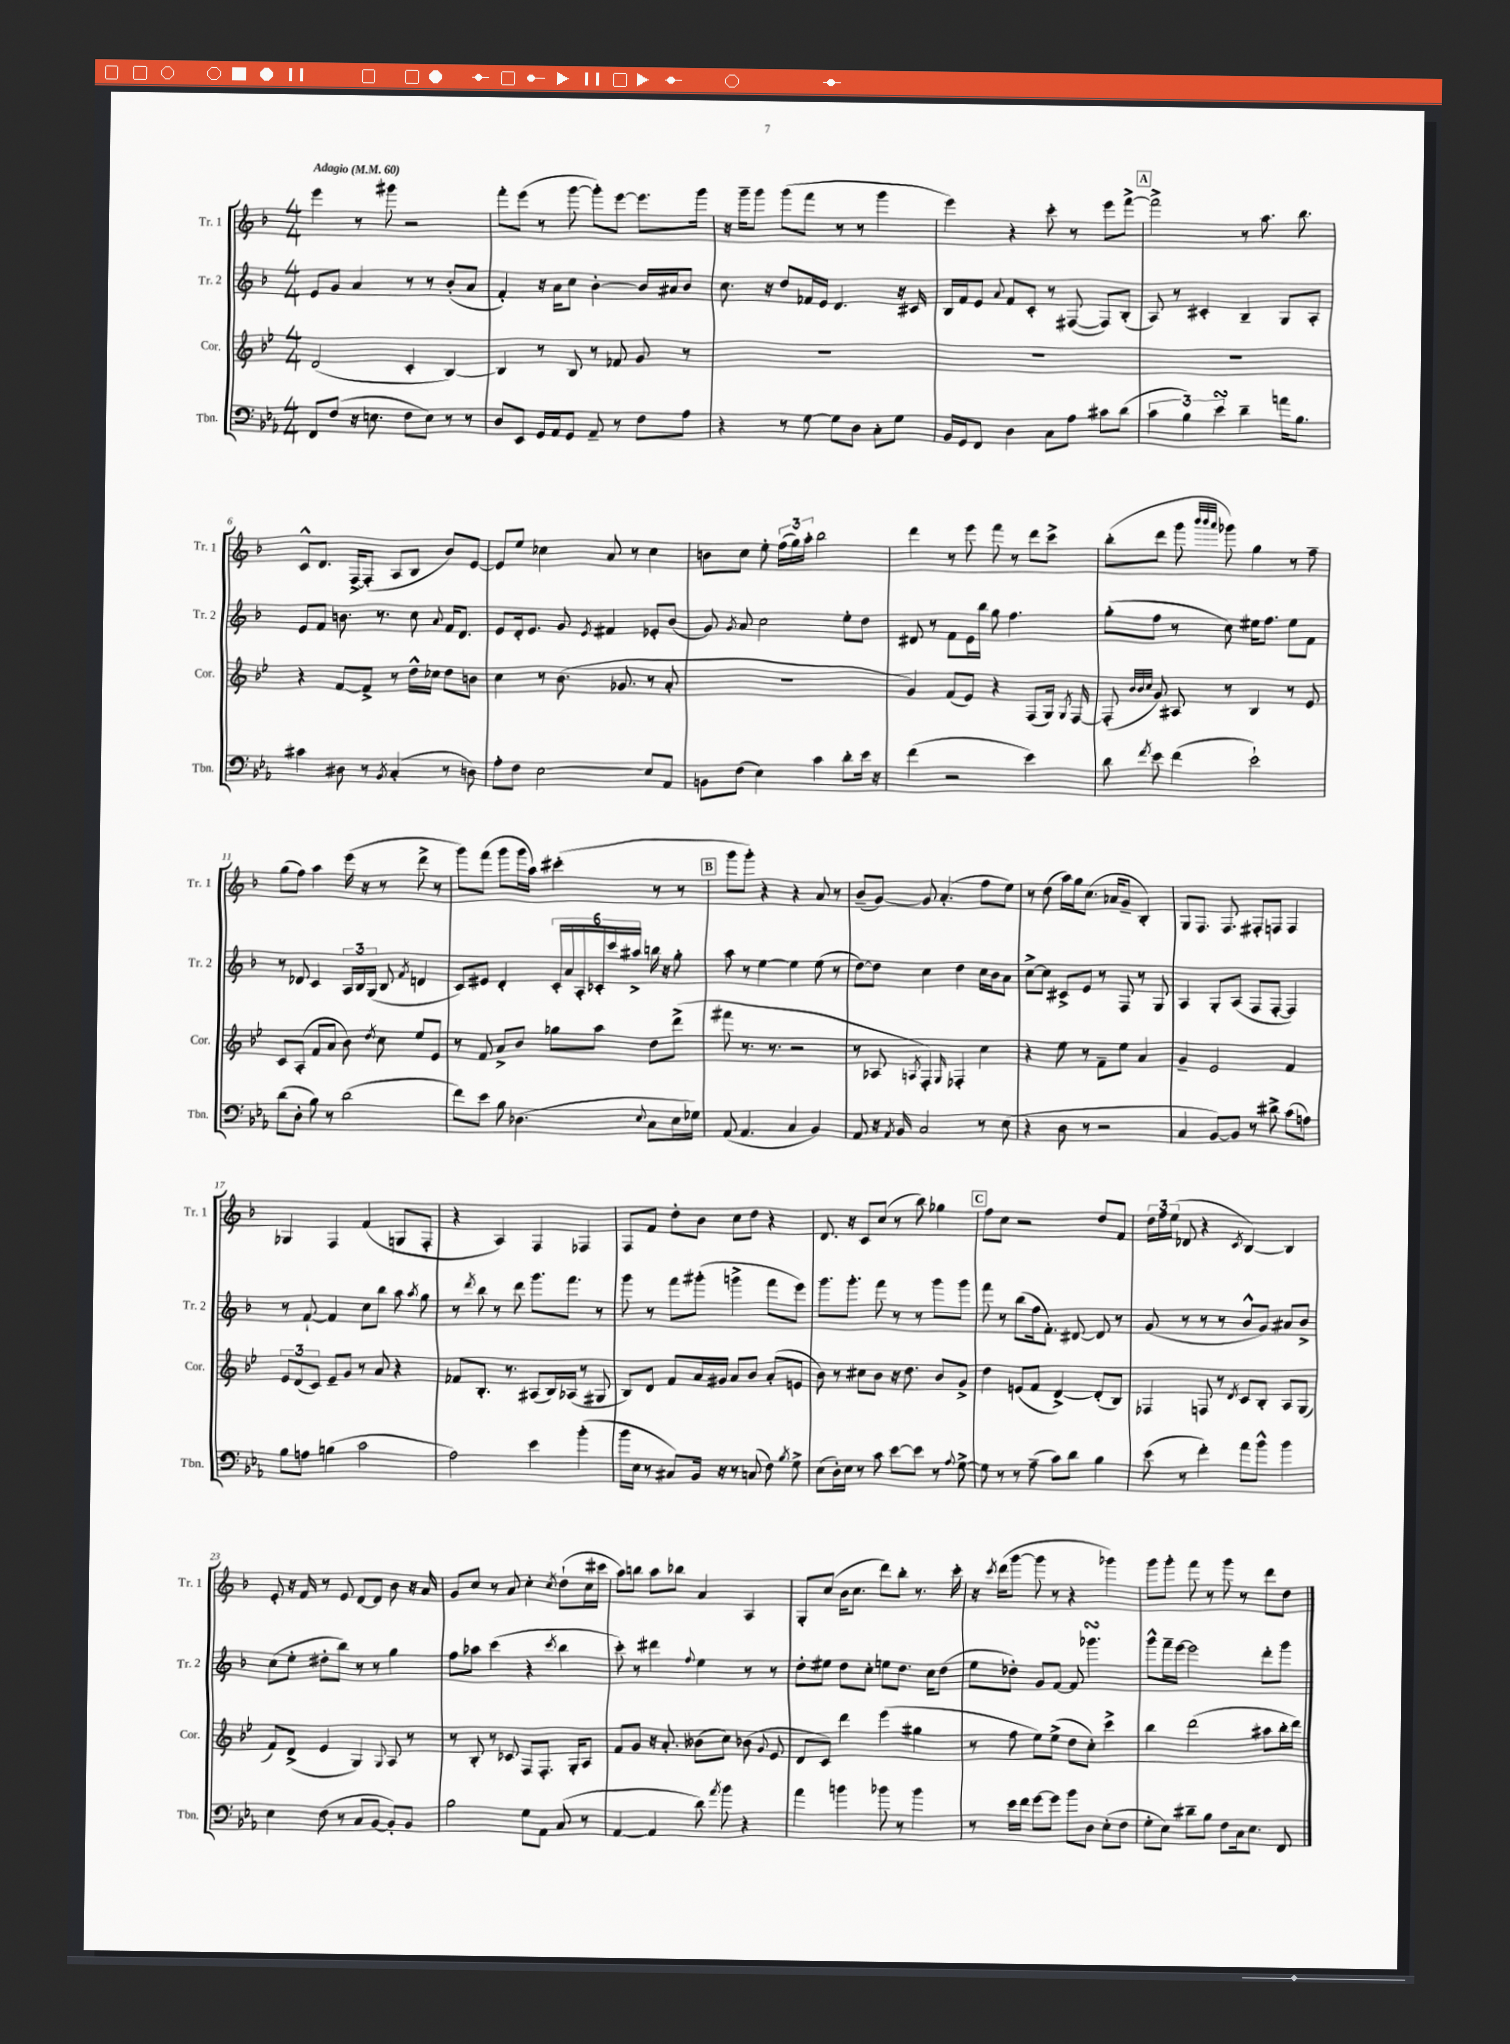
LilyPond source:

<<
\new StaffGroup <<
\new Staff = "s0" \with { instrumentName = "Tr. 1" shortInstrumentName = "Tr. 1" } {
    \clef treble \key f \major \numericTimeSignature \time 4/4 \tempo "Adagio" 4 = 60
    \autoBeamOff e'''4 r8 gis'''8 r2 |
    f'''8[-. e'''8]( r8 g'''8~ g'''8[-.) e'''8]~ e'''8.[ g'''16] |
    r16 g'''16[-- g'''8] g'''8[( f'''8] r8 r8 g'''4 |
    e'''4) r4 c'''8-. r8 e'''8[ f'''8]~-> |
    \mark \markup { \box "A" } f'''2-> r8 a''8. bes''8. |
    c'8[-^ d'8.] f16[~-> f8]-.( a8[ bes8] bes'8[) e'8]~ |
    e'8[ e''8] ces''4 a'8 r8 ces''4 |
    b'8[ c''8] e''8-. \tuplet 3/2 { f''16[( g''16) a''16]-. } bes''2 |
    d'''4 r8 e'''8 f'''8 r8 d'''8[ c'''8]-> |
    bes''8[-.( d'''8] g'''8 \grace { bes'''32[ bes'''32 a'''32] } ges'''8) g''4 r8 f''8-- |
    g''8[( f''8]) a''4 e'''16( r16 r8 d'''8-> r8 |
    g'''8[) f'''8]( g'''8[ g'''16 a''16]) cis'''4-.( r8 r8 |
    \mark \markup { \box "B" } g'''8[ g'''8]-.) r4 r4 a'8 r8 |
    bes'8[--( g'8]~) g'8 a'4.-.( f''8[ e''8]) |
    r8 d''8( a''16[) g''16 c''8.]( aes'16[ g'8]-- bes4-.) |
    g8[ f8.] f8. fis8[-. f8] f4 |
    ges4 f4 f'4( g8[ f8]-. |
    r4 a4) f4 fes4 |
    f8[ f'8] d''8[-. bes'8] c''8[ d''8] r4 |
    d'8. r16 c'8[ c''8]( r8 bes''8) ges''4 |
    \mark \markup { \box "C" } f''8[ c''8] r2 d''8[ f'8] |
    \tuplet 3/2 { d''16[ f''16 e''16]( } des'8 r4 \acciaccatura { c'8 } bes4~) bes4 |
    e'8-. r16 f'16 r8 e'8 d'8[~ d'8] bes'8 r16 a'16 |
    g'8[ c''8] r8 a'8 c''4-. \acciaccatura { c''8 } d''8[-!( c''16 cis'''16] |
    a''8[) b''8] a''8[ bes''8] a'4 a4 |
    g8[-. c''8]( bes'16[ c''8.] d'''8[) bes''8]-. r8. c'''16-. |
    r16 \acciaccatura { c'''8 } d'''16[( g'''8]~ g'''8 r8 r4 ges'''4) |
    g'''8[ g'''8]-. f'''8 r8 g'''8 r8 d'''8[ d''8] \bar "|." |
}
\new Staff = "s1" \with { instrumentName = "Tr. 2" shortInstrumentName = "Tr. 2" } {
    \clef treble \key f \major \numericTimeSignature \time 4/4
    \autoBeamOff e'8[ g'8] a'4 r8 r8 bes'8[-.( a'8] |
    f'4-.) r16 a'16[ c''8] bes'4~-. bes'16[ ais'16 bes'8] |
    c''8. r16 d''8[ fes'16 e'16] d'4. r16 cis'16 |
    bes16[ f'16 e'8] \appoggiatura { a'8 } f'8[ c'8]-. r8 fis8~( fis8[) bes8]-.( |
    \mark \markup { \box "A" } a8) r8 cis'4-. bes4-- g8[ a8]-. |
    e'8[ f'8] b'8. r8. c''8 \appoggiatura { a'8 } f'16[ d'8.] |
    e'8[ d'16-. e'8.] g'8 \acciaccatura { e'8 } fis'4 ees'8[-. bes'8]( |
    g'8) \acciaccatura { g'8 } a'8 c''2 e''8[-. d''8] |
    dis'8 r8 f'8[ e'16 bes''16] g''8 f''4. |
    g''8[-.( f''8] r8 c''8) eis''16[ f''8.] eis''8[ f'8] |
    r8 des'8 c'4 \tuplet 3/2 { a16[ bes16 g16]( } bes8 \acciaccatura { f'8 } d'4 |
    c'8[) eis'8] d'4-. \tuplet 6/4 { c'16[-. a'16 a16-. ces'16-. c'''16 ais''16]-> } b''16 r16 g''8-. |
    \mark \markup { \box "B" } a''8 r8 e''4~ e''4 e''8( r8 |
    d''8[~) d''8] c''4 d''4 c''16[ bes'16 a'8] |
    c''8[~-> c''8] cis'8[-> e'8] r8 f8 r8 g8 |
    a4 g8[-. a8]( f8[ f8]~-. f4) |
    r8 f'8~-! f'4 c''8[ bes''8] a''8 \acciaccatura { a''8 } g''8 |
    r8 \acciaccatura { d'''8 } bes''8 r8 d'''8 g'''8.[ f'''8.] r8 |
    g'''8 r8 f'''8[ gis'''8]-.( g'''4-> f'''8[ e'''8]) |
    g'''8.[ g'''8.]-. f'''8 r8 r8 g'''8[ g'''8] |
    \mark \markup { \box "C" } f'''8 r8 bes''8[( f''16 f'8.]-.) dis'8~ dis'8 r8 |
    g'8( r8 r8 r8 bes'8[-^ g'8]) ais'8[ bes'8]-> |
    c''8[( e''8]-. dis''8[-. bes''8]) r8 r8 g''4 |
    f''8[ aes''8] c'''4( r4 \acciaccatura { c'''8 } bes''4 |
    c'''8-.) r8 dis'''4 \appoggiatura { f''8 } e''4 r8 r8 |
    d''8[-. eis''8] d''8[ c''8]-. e''8[ d''8.] c''16[ d''8]( |
    e''8[ des''8]-.) g'8[ f'8]~ f'8 ges'''4.\turn |
    g'''8[-^ f'''16-- e'''16]~ e'''2 d'''8[-. g'''8] \bar "|." |
}
\new Staff = "s2" \with { instrumentName = "Cor." shortInstrumentName = "Cor." } {
    \clef treble \key bes \major \numericTimeSignature \time 4/4
    \autoBeamOff d'2( c'4-. bes4~) |
    bes4 r8 bes8 r8 fes'8 g'8 r8 |
    R1 |
    R1 |
    \mark \markup { \box "A" } R1 |
    r4 f'8[~ f'8]-> r8 d''16[-^ ces''16] d''8[ b'8] |
    c''4 r8 bes'8.( ges'8. r8 a'8-. |
    R1 |
    g'4) f'8[( ees'8]) r4 f8[( g16]) \acciaccatura { g8 } f16~ |
    f8-.( \grace { bes'32[ bes'32 c''32] } g'8) ais8 r8 bes4 r8 ees'8 |
    c'8[ a8]-.( f'8[ a'8] bes'8) \acciaccatura { d''8 } c''8 ees''8[ ees'8] |
    r8 f'8 a'8[-> bes'8] ges''8[ a''8] d''8[ d'''8]->( |
    \mark \markup { \box "B" } fis'''8 r8. r8. r2 |
    r8 aes8 \acciaccatura { a8 } f4-.) \grace { g16 } fes4-. c''4 |
    r4 ees''8 r8 f'8[-- ees''8] a'4 |
    g'4-- ees'2 f'4 |
    \tuplet 3/2 { ees'8[ d'8( c'8]) } ees'8[-- g'8] r8 a'8 r4 |
    fes'8[ bes8.]-. r8. ais8[( bes16) aes16]( r8 gis8 |
    bes8[) d'8] f'8[ a'16 gis'16] a'8[ bes'8] a'8[-.( e'8] |
    bes'8) r8 cis''8[ bes'8] r16 d''8. bes'8[ g'8]-> |
    \mark \markup { \box "C" } d''4 e'8[( f'8] d'4~->) d'8[-.( bes8]) |
    fes4 f8 r8 \acciaccatura { d'8 } c'8[ bes8]-. a8[ g8]( |
    f'8[) d'8]->( ees'4 g4) \appoggiatura { g8 } a8 r8 |
    r8 bes8-. r8 ces'8 f8[ f8.]-. g16[-. a8] |
    f'8[ g'8] r16 a'8.-. beses'8[( c''8]) bes'8( \appoggiatura { g'8 } ees'8 |
    d'8[ c'8]) d'''4 ees'''4( gis''4 |
    r8 f''8 ees''8[) ees''8]->( d''8[ c''8]-.) c'''4-> |
    bes''4 d'''2( ais''8[ bes''16-. d'''16]) \bar "|." |
}
\new Staff = "s3" \with { instrumentName = "Tbn." shortInstrumentName = "Tbn." } {
    \clef bass \key ees \major \numericTimeSignature \time 4/4
    \autoBeamOff f,8[ f8]( r16 e8. f8[ e8]) r8 r8 |
    d8[ ees,8] g,16[ aes,16 g,8] aes,8-- r8 f8[ aes8] |
    r4 r8 g8~ g8[ d8] c8[-. g8] |
    bes,16[ g,16 f,8] d4 c8[ aes8] cis'8[ d'8]( |
    \mark \markup { \box "A" } \tuplet 3/2 { c'4 bes4) ees'4\turn } d'4-- a'16[ bes8.] |
    cis'4 dis8 r8 \acciaccatura { bes,8 } c4-.( r8 d8) |
    aes8[-. f8] ees2~ ees8[ aes,8] |
    b,8[ f8]( ees4) c'4 d'8[-. ees'16] r16 |
    f'4( r2 ees'4) |
    d'8 \acciaccatura { f'8 } ees'8 f'4( ees'2-!) |
    d'8[( d8]-. bes8) r8 d'2( |
    f'8[) ees'8] bes8 des4.( \appoggiatura { ees8 } c8[ ees16 ges16]) |
    \mark \markup { \box "B" } aes,8( aes,4. c4 bes,4) |
    aes,8 r16 \acciaccatura { aes,8 } bes,16 c2 r8 ees8( |
    r4 d8 r8 r2 |
    c4 bes,8[~) bes,8] r8 dis'8-> c'8[( a8]) |
    bes8[ a8] b4( c'2 |
    aes2) ees'4 bes'4-.( |
    bes'16[ ees16] r8 cis8[) bes,16] r16 r8 c8( f8) \acciaccatura { bes8 } g8-> |
    ees8[( d16-.) ees16] r8 c'8 ees'8[~ ees'8] r8 \appoggiatura { aes8 } g8~-> |
    \mark \markup { \box "C" } g8 r8 r8 aes8--( c'8[) d'8] bes4 |
    ees'8( r8 f'4-.) aes'8[ bes'8]-^ bes'4 |
    ees4 f8( r8 c8[ bes,8]~ bes,8[-.) bes,8] |
    bes2 g8[ aes,8] c8( r8 |
    aes,4~ aes,4 d'8) \acciaccatura { aes'8 } bes'8 r4 |
    aes'4 b'4 bes'8 r8 bes'4 |
    r8 ees'16[ f'16] g'8[~ g'8] bes'8[ d8] ees8[-.( f8] |
    g8[-. ees8]) dis'8[-- bes8] f8[ c16 ees8.] f,8 \bar "|." |
}
>>
>>
